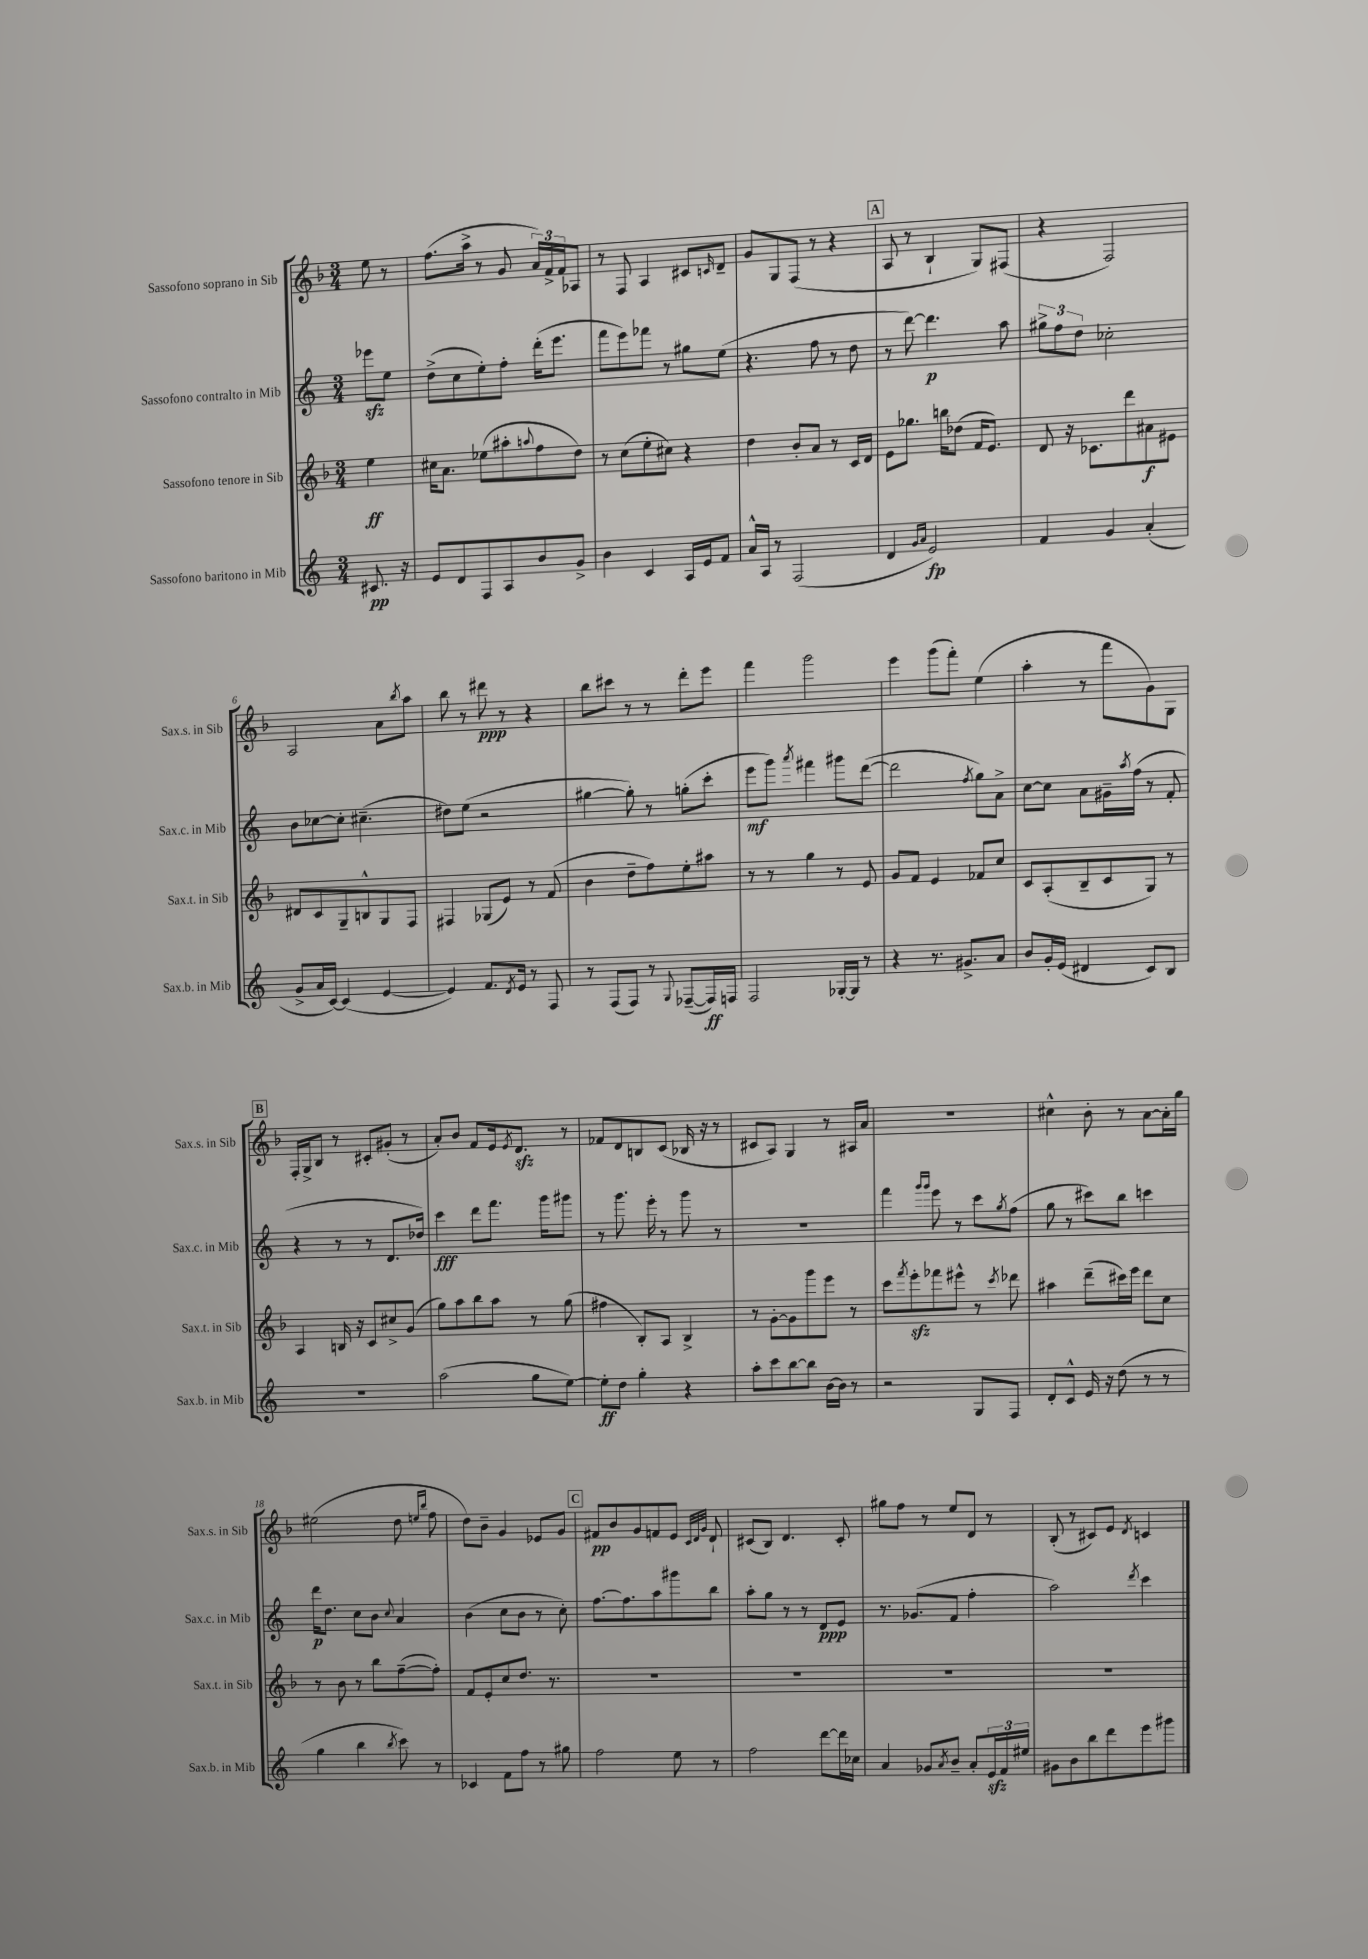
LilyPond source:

<<
\new StaffGroup <<
\new Staff = "s0" \with { instrumentName = "Sassofono soprano in Sib" shortInstrumentName = "Sax.s. in Sib" } {
    \clef treble \key f \major \numericTimeSignature \time 3/4 \partial 4
    e''8 r8 |
    f''8.( a''16-> r8 g'8 \tuplet 3/2 { a'16) f'16-> f'16 } aes8 |
    r8 f8 a4 cis'8 \grace { c'16 } d'8-- |
    g'8 g8 f8( r8 r4 |
    \mark \markup { \box "A" } a8 r8 bes4-! g8) fis8( |
    r4 f2) |
    a2 a'8 \acciaccatura { bes''8 } a''8 |
    bes''8 r8 dis'''8\ppp r8 r4 |
    bes''8 cis'''8 r8 r8 d'''8-. e'''8 |
    f'''4 g'''2 |
    e'''4 g'''8( f'''8-.) e''4( |
    a''4-. r8 f'''8 g'8) g8 |
    \mark \markup { \box "B" } f16-. g16-> bes8 r8 cis'8-. gis'8-.( r8 |
    a'8-.) bes'8 f'8 e'16 \acciaccatura { e'8 } d'8.\sfz r8 |
    fes'8 d'8 b8 c'8( bes16 r16 r8 |
    cis'8 a8) g4 r8 ais16 a'16 |
    R2. |
    cis''4-^ bes'8-. r8 a'8~ a'16-. g''16 |
    eis''2( d''8 \grace { e''16 bes''16 } f''8 |
    d''8) bes'8-- g'4 ees'8 g'8 |
    \mark \markup { \box "C" } fis'8\pp bes'8 g'8 f'8 e'8 \grace { c'32 d'32 g'32 } d'8-! |
    cis'8( bes8) d'4. cis'8-. |
    gis''8 f''8 r8 e''8 d'8 r8 |
    bes8-.( r8 cis'8) e'8 \acciaccatura { d'8 } c'4 \bar "|." |
}
\new Staff = "s1" \with { instrumentName = "Sassofono contralto in Mib" shortInstrumentName = "Sax.c. in Mib" } {
    \clef treble \key c \major \numericTimeSignature \time 3/4 \partial 4
    ees'''8\sfz e''8 |
    d''8->( c''8 e''8-.) f''8-. d'''16-.( e'''8. |
    f'''8 e'''8) fes'''8 r8 gis''8 e''8( |
    r4. f''8 r8 d''8 |
    \mark \markup { \box "A" } r8 d'''8~) d'''4.\p a''8 |
    \tuplet 3/2 { gis''8-> f''8 d''8 } ces''2-. |
    b'8 ces''8~ ces''8-. cis''4.--( |
    dis''8) e''8( r2 |
    gis''4~ gis''8-.) r8 g''8-.( c'''8-. |
    e'''8\mf g'''8) \acciaccatura { a'''8 } fis'''4 gis'''8 d'''8~( |
    d'''2 \acciaccatura { f''8 } g''8) a'8-> |
    c''8~ c''8 a'8 gis'16-- \acciaccatura { a''8 } f''16( r8 f'8-. |
    \mark \markup { \box "B" } r4 r8 r8 d'8. des''16) |
    c'''4\fff d'''8 f'''8. g'''16 gis'''8 |
    r8 g'''8. e'''16-. r8 g'''8 r8 |
    R2. |
    f'''4 \grace { g'''16 g'''16 } e'''8 r8 c'''8 \acciaccatura { g''8 } f''8( |
    g''8 r8 cis'''8) b''8 c'''4 |
    d'''16\p d''8. c''8 b'8 \appoggiatura { c''8 } a'4 |
    b'4( c''8 b'8 r8 c''8-.) |
    \mark \markup { \box "C" } f''8.~ f''8. a''8 gis'''8 b''8 |
    a''8-. g''8 r8 r8 d'8\ppp e'8 |
    r8. ges'8.( f'8 f''4-. |
    a''2) \acciaccatura { d'''8 } c'''4 \bar "|." |
}
\new Staff = "s2" \with { instrumentName = "Sassofono tenore in Sib" shortInstrumentName = "Sax.t. in Sib" } {
    \clef treble \key f \major \numericTimeSignature \time 3/4 \partial 4
    e''4\ff |
    cis''16 a'8. ees''8( ais''8-. \appoggiatura { a''8 } f''8 d''8) |
    r8 c''8( e''8-. cis''8) r4 |
    d''4 bes'8-. a'8 r8 c'16 d'16 |
    \mark \markup { \box "A" } e'8 ges''8. b''16 des''8( f'16 e'8.) |
    d'8 r16 ces'8. d'''8 ais'8\f eis'8 |
    dis'8 c'8 g8-- b8-^ g8 f8 |
    fis4 ges8( e'8) r8 f'8( |
    bes'4 d''8-- f''8) e''8-. ais''8 |
    r8 r8 g''4 r8 e'8 |
    g'8 f'8 e'4 fes'8 c''8 |
    c'8 a8-.( bes8-- c'8 g8) r8 |
    \mark \markup { \box "B" } a4 b16 r16 c'8 cis''8-> g'8( |
    g''8) a''8 bes''8 a''8 r8 g''8( |
    fis''4 bes8-.) a8 bes4-> |
    r8 g'8~-. g'8 g'''8 e'''8 r8 |
    c'''8 \acciaccatura { f'''8 } e'''8-.\sfz fes'''8 eis'''8-^ r8 \acciaccatura { c'''8 } des'''8 |
    ais''4 d'''8--( cis'''16) e'''16 d'''8 c''8 |
    r8 bes'8 r8 bes''8 f''8~--( f''8-.) |
    f'8 e'8-. c''8 d''8. r8. |
    \mark \markup { \box "C" } R2. |
    R2. |
    R2. |
    R2. \bar "|." |
}
\new Staff = "s3" \with { instrumentName = "Sassofono baritono in Mib" shortInstrumentName = "Sax.b. in Mib" } {
    \clef treble \key c \major \numericTimeSignature \time 3/4 \partial 4
    cis'8.\pp r16 |
    e'8 d'8 f8 a8 b'8 g'8-> |
    b'4 c'4 a16 e'16 f'8 |
    a'16-^ a16 r8 f2( |
    \mark \markup { \box "A" } d'4 \grace { g'16 a'16 } e'2\fp) |
    f'4 g'4 a'4-.( |
    g'8-> a'16 c'16~) c'4( e'4~ |
    e'4) f'8. \acciaccatura { d'8 } e'16 r8 f8 |
    r8 f8( f8) r8 \appoggiatura { g8 } fes8~--( fes16\ff) f16 |
    f2 ges16~-. ges16 r8 |
    r4 r8. gis'8.-> a'8 |
    b'8 g'16-. e'16( dis'4 c'8) b8 |
    \mark \markup { \box "B" } R2. |
    a''2( g''8 e''8~) |
    e''8-.\ff d''8 g''4-. r4 |
    a''8-. c'''8 b''8~ b''8 b'16~ b'16 r8 |
    r2 g8 f8 |
    d'8-. c'8-^ e'16 r16 d''8( r8 r8 |
    g''4 b''4 \acciaccatura { b''8 } c'''8) r8 |
    ces'4 f'8 f''8 r8 gis''8 |
    \mark \markup { \box "C" } f''2 e''8 r8 |
    f''2 d'''8~ d'''16 ces''16 |
    a'4 ges'8 \acciaccatura { a'8 } b'8-- a'8-. \tuplet 3/2 { e'16\sfz f'16 eis''16 } |
    gis'8 b'8 b''8 d'''8 e'''8 gis'''8 \bar "|." |
}
>>
>>
